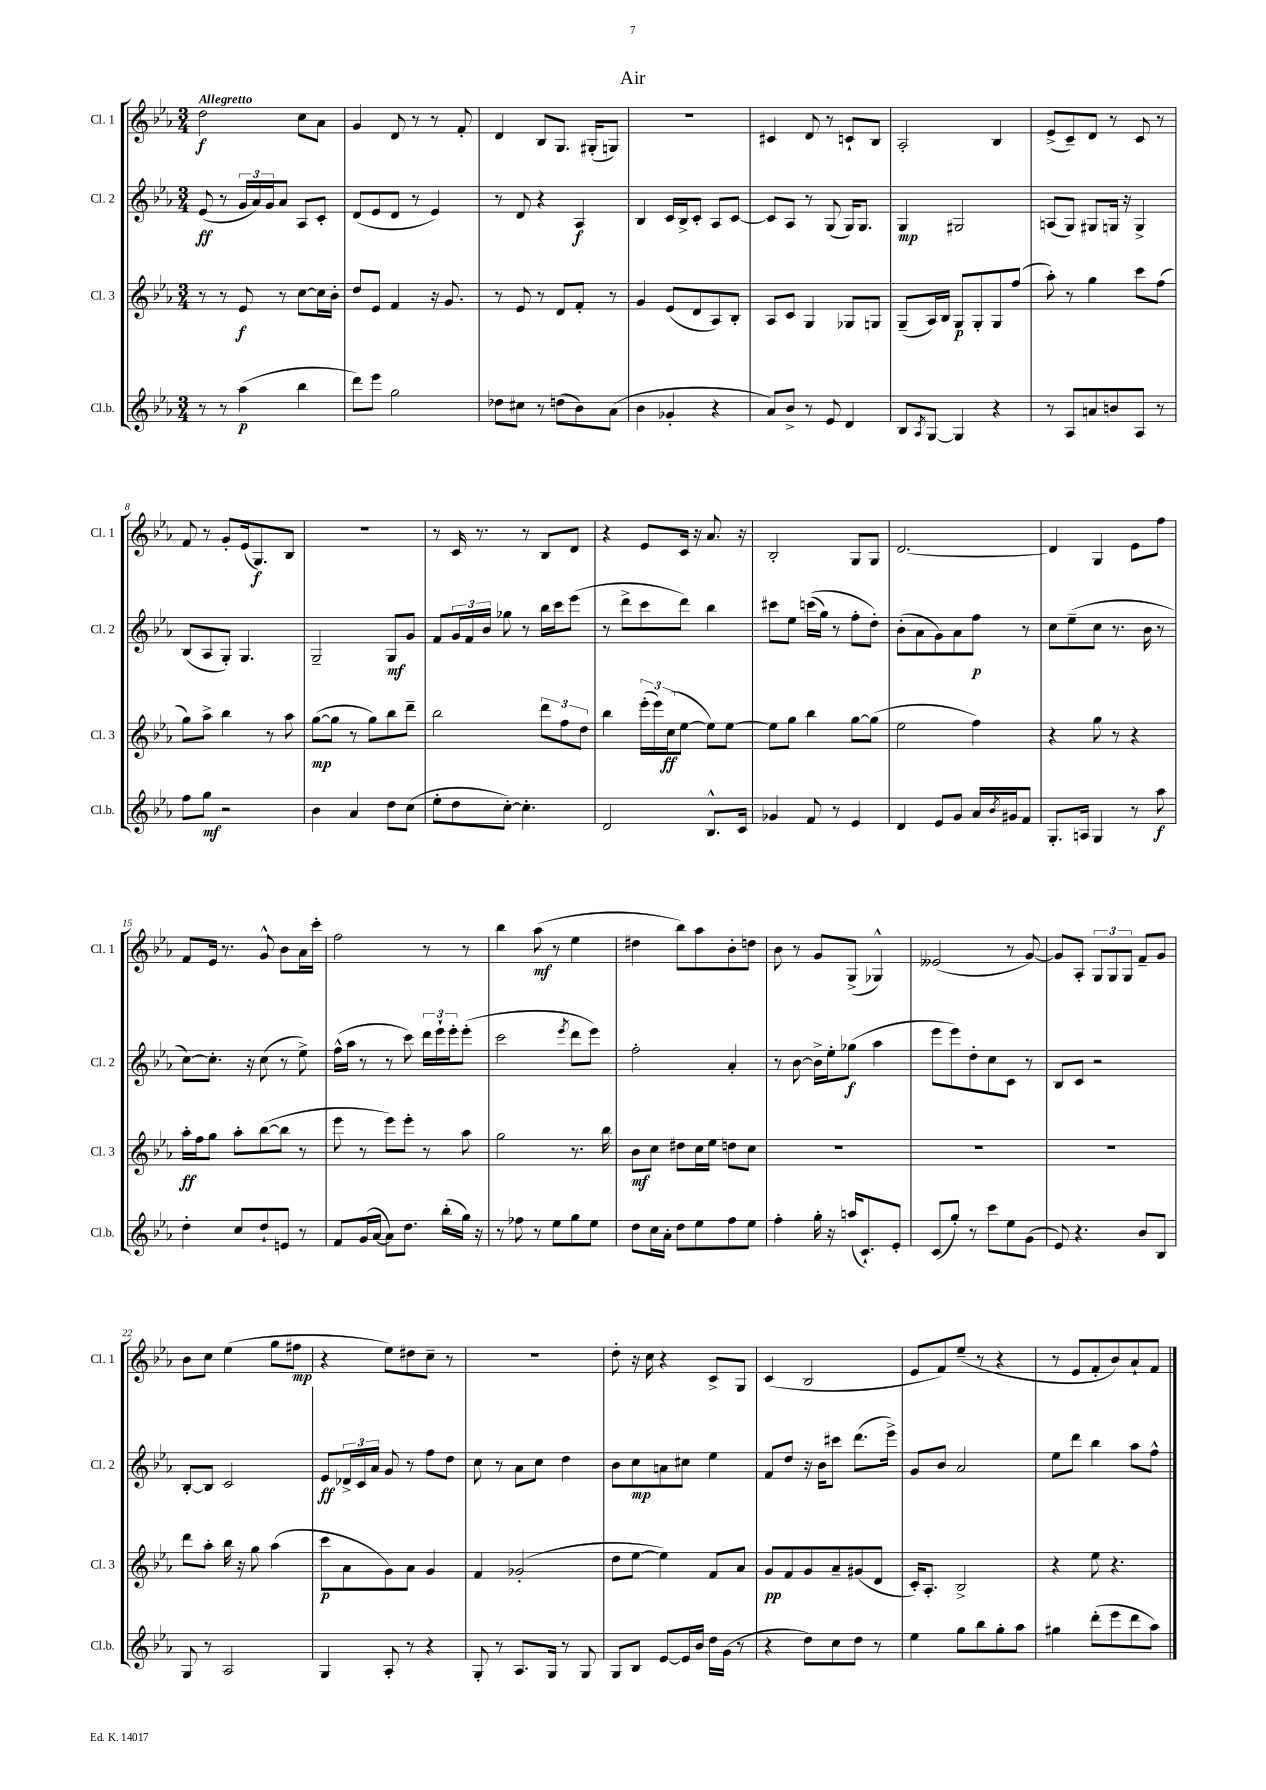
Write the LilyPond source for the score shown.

\header { title = "Air" }
<<
\new StaffGroup <<
\new Staff = "s0" \with { instrumentName = "Cl. 1" shortInstrumentName = "Cl. 1" } {
    \clef treble \key ees \major \numericTimeSignature \time 3/4 \tempo "Allegretto"
    d''2\f c''8 aes'8 |
    g'4 d'8 r8 r8 f'8-. |
    d'4 bes8 g8. gis16-.( g8) |
    R2. |
    cis'4 d'8 r8 c'8-! bes8 |
    aes2-. bes4 |
    ees'8->( c'8--) d'8 r8 c'8 r8 |
    f'8 r8 g'8-. ees'16( g8.\f) bes8 |
    R2. |
    r8 c'16 r8. r8 bes8 d'8 |
    r4 ees'8 c'16 r16 aes'8. r16 |
    bes2-. g8 g8 |
    d'2.~ |
    d'4 g4 ees'8 f''8 |
    f'8 ees'16 r8. g'8-^ bes'8 aes'16 c'''16-. |
    f''2 r8 r8 |
    bes''4 aes''8\mf( r8 ees''4 |
    dis''4 bes''8) aes''8 bes'8-. d''8 |
    bes'8 r8 g'8 g8->( ges4-^) |
    eeses'2( r8 g'8~) |
    g'8 aes8-. \tuplet 3/2 { g8 g8 g8 } f'8-- g'8 |
    bes'8 c''8 ees''4( g''8 fis''8\mp |
    r4 ees''8) dis''8 c''8-- r8 |
    R2. |
    d''8-. r16 c''16 r4 c'8-> g8 |
    c'4( bes2 |
    ees'8 f'8) ees''8--( r8 r4 |
    r8 ees'8 f'8-. bes'8) aes'8-! f'8 \bar "|." |
}
\new Staff = "s1" \with { instrumentName = "Cl. 2" shortInstrumentName = "Cl. 2" } {
    \clef treble \key ees \major \numericTimeSignature \time 3/4
    ees'8\ff( r8 \tuplet 3/2 { g'16 aes'16) g'16 } aes'8 aes8 c'8-. |
    d'8( ees'8 d'8 r8 ees'4) |
    r8 d'8 r4 aes4\f |
    bes4 c'16 bes16-> c'8-. aes8 c'8~ |
    c'8 aes8 r8 g8( g16) g8. |
    g4\mp gis2 |
    a8( g8) gis8 g16 r16 g4-> |
    bes8( aes8 g8-.) g4. |
    g2-- g8\mf g'8 |
    f'8 \tuplet 3/2 { g'16 f'16 bes'16 } ges''8 r8 bes''16 c'''16 ees'''8( |
    r8 d'''8-> c'''8 d'''8) bes''4 |
    cis'''8 ees''8 c'''16(\( g''16) r8 f''8-. d''8-.\) |
    bes'8-.( aes'8 g'8) aes'8 f''8\p r8 |
    c''8 ees''8--( c''8 r8. bes'16 r8 |
    c''8~) c''8.-. r16 c''8( r8 ees''8->) |
    f''16-^( aes''16 r8 r8 c'''8) \tuplet 3/2 { d'''16 ees'''16-! ees'''16-. } ees'''8-.( |
    c'''2 \acciaccatura { ees'''8 } d'''8 ees'''8) |
    f''2-. aes'4-. |
    r8 bes'8~ bes'16-> ees''16-. ges''8\f( aes''4 |
    ees'''8 ees'''8) d''8-. c''8 c'8 r8 |
    bes8 c'8 r2 |
    bes8~-. bes8 c'2 |
    ees'8\ff \tuplet 3/2 { des'16-> c'16 aes'16 } g'8 r8 f''8 d''8 |
    c''8 r8 aes'8 c''8 d''4 |
    bes'8 c''8\mp a'8 cis''8 ees''4 |
    f'8 d''8 r16 bes'16 cis'''8 d'''8.( ees'''16->) |
    g'8 bes'8 aes'2 |
    ees''8 d'''8 bes''4 aes''8 f''8-^ \bar "|." |
}
\new Staff = "s2" \with { instrumentName = "Cl. 3" shortInstrumentName = "Cl. 3" } {
    \clef treble \key ees \major \numericTimeSignature \time 3/4
    r8 r8 ees'8\f r8 c''8~ c''16 bes'16-. |
    d''8 ees'8 f'4 r16 g'8. |
    r8 ees'8 r8 d'8 f'8-. r8 |
    g'4 ees'8( d'8 aes8) bes8-. |
    aes8 c'8 g4 ges8 g8 |
    g8--( aes16) bes16 g8\p g8-. g8 f''8( |
    aes''8-.) r8 g''4 c'''8 f''8( |
    g''8) aes''8-> bes''4 r8 aes''8 |
    g''8~\mp( g''8 r8 g''8) bes''8 d'''8-- |
    bes''2 \tuplet 3/2 { d'''8 f''8 d''8 } |
    bes''4 \tuplet 3/2 { ees'''16-.( ees'''16) c''16\ff( } ees''8~ ees''8) ees''8~ |
    ees''8 g''8 bes''4 g''8~ g''8( |
    ees''2 f''4) |
    r4 g''8 r8 r4 |
    aes''16-.\ff f''16 g''8 aes''8-. bes''8~( bes''8 r8 |
    ees'''8 r8 ees'''8) ees'''8-. r8 aes''8 |
    g''2 r8. bes''16 |
    bes'8\mf c''8 dis''8 c''16 ees''16 d''8 c''8 |
    R2. |
    R2. |
    R2. |
    d'''8 aes''8-. bes''16 r16 g''8 aes''4( |
    c'''8\p aes'8 g'8) aes'8 g'4 |
    f'4 ges'2-.( |
    d''8 ees''8~ ees''4) f'8 aes'8 |
    g'8\pp f'8 g'8 aes'8-- gis'8( d'8 |
    c'16-.) aes8.-. bes2-> |
    r4 ees''8 r4. \bar "|." |
}
\new Staff = "s3" \with { instrumentName = "Cl.b." shortInstrumentName = "Cl.b." } {
    \clef treble \key ees \major \numericTimeSignature \time 3/4
    r8 r8 aes''4\p( bes''4 |
    d'''8) ees'''8 g''2 |
    des''8 cis''8 r8 d''8( bes'8) aes'8( |
    bes'4 ges'4-. r4 |
    aes'8) bes'8-> r8 ees'8 d'4 |
    bes8 \acciaccatura { aes8 } g8~ g4 r4 |
    r8 aes8 a'8 b'8 aes8 r8 |
    f''8 g''8\mf r2 |
    bes'4 aes'4 d''8 c''8( |
    ees''8-. d''8 c''8~-.) c''4.-. |
    d'2 bes8.-^ c'16 |
    ges'4 f'8 r8 ees'4 |
    d'4 ees'8 g'8 aes'16 \acciaccatura { bes'8 } gis'16 f'8 |
    g8.-. a16 g4 r8 aes''8\f |
    d''4-. c''8 d''8-! e'8 r8 |
    f'8 g'16( aes'16~ aes'8) d''8. bes''16-.( g''16) r16 |
    r8 fes''8 r8 ees''8 g''8 ees''8 |
    d''8 c''16 aes'16-. d''8 ees''8 f''8 ees''8 |
    f''4-. g''16-. r16 a''16( c'8.-!) ees'8-. |
    c'8( g''8-.) r8 c'''8 ees''8 g'8( |
    ees'8) r4. bes'8 bes8 |
    g8 r8 aes2 |
    g4 aes8-. r8 r4 |
    g8-. r8 aes8. g16 r8 g8 |
    g8 bes8 ees'8~ ees'16 bes'16 d''16 g'16( r8 |
    r4 d''8) c''8 d''8 r8 |
    ees''4 g''8 bes''8 g''8-. aes''8 |
    gis''4 d'''8-.( ees'''8 d'''8 aes''8) \bar "|." |
}
>>
>>
